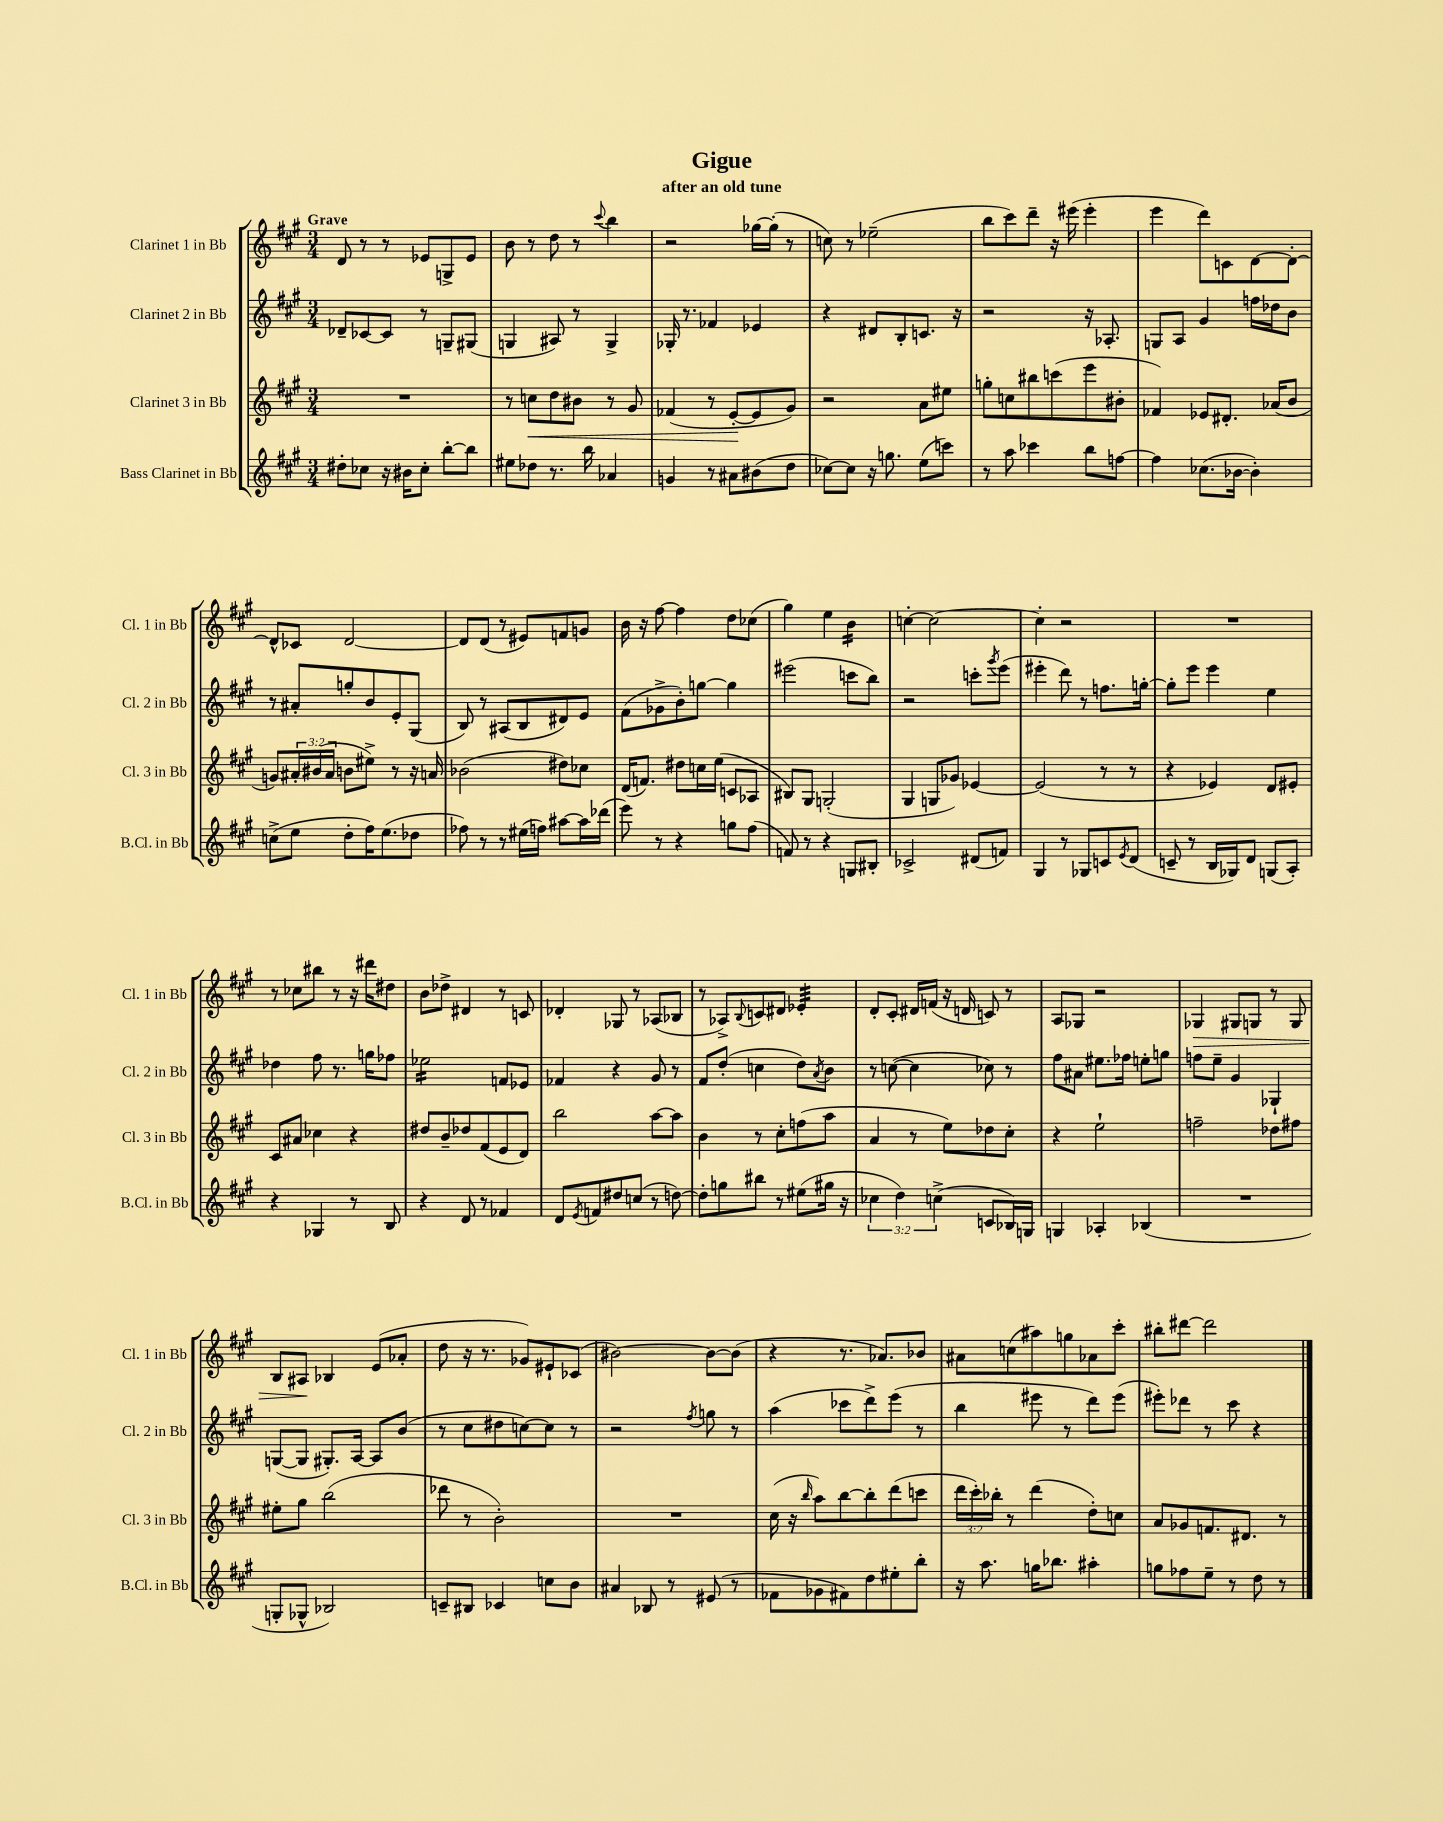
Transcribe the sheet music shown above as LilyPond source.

\header { title = "Gigue" subtitle = "after an old tune" }
<<
\new StaffGroup <<
\new Staff = "s0" \with { instrumentName = "Clarinet 1 in Bb" shortInstrumentName = "Cl. 1 in Bb" } {
    \clef treble \key a \major \numericTimeSignature \time 3/4 \tempo "Grave"
    d'8 r8 r8 ees'8 g8-> ees'8 |
    b'8 r8 d''8 r8 \appoggiatura { cis'''8 } b''4 |
    r2 ges''16~ ges''16-.( r8 |
    c''8) r8 ees''2--( |
    b''8 cis'''8) d'''8-- r16 eis'''16( eis'''4-. |
    e'''4 d'''8) c'8 d'8~ d'8~-. |
    d'8-^ ces'8 d'2~ |
    d'8 d'8( r8 eis'8) f'8 g'8 |
    b'16 r16 fis''8~ fis''4 d''8 ces''8( |
    gis''4) e''4 b'4:16 |
    c''4~-. c''2~ |
    c''4-. r2 |
    R2. |
    r8 ces''8 bis''8 r8 r16 dis'''16 dis''8 |
    b'8 des''8-> dis'4 r8 c'8 |
    des'4-. ges8 r8 aes8( bes8 |
    r8 aes8->) \appoggiatura { b8 } c'8 dis'8 ees'4:32-. |
    d'8-. cis'8-. dis'16 f'16( r16 d'16 c'8) r8 |
    a8 ges8 r2 |
    ges4\> gis8 g8 r8 g8 |
    b8 ais8\! bes4 e'8( aes'8-. |
    d''8 r16 r8. ges'8) eis'8-! ces'8( |
    bis'2~) bis'8~ bis'8( |
    r4 r8. aes'8.) bes'8 |
    ais'8 c''8( ais''8) g''8 aes'8 cis'''8-. |
    bis''8-. dis'''8~ dis'''2 \bar "|." |
}
\new Staff = "s1" \with { instrumentName = "Clarinet 2 in Bb" shortInstrumentName = "Cl. 2 in Bb" } {
    \clef treble \key a \major \numericTimeSignature \time 3/4
    des'8-- ces'8~ ces'8 r8 g8-- gis8( |
    g4 ais8) r8 g4-> |
    ges16-. r8. fes'4 ees'4 |
    r4 dis'8 b8-. c'8. r16 |
    r2 r16 aes8.-. |
    g8 a8 gis'4 f''16 des''16 b'8 |
    r8 ais'8-. g''8-. b'8 e'8-. gis8( |
    b8) r8 ais8( b8 dis'8) e'8 |
    fis'8( ges'8-> b'8-.) g''8~ g''4 |
    eis'''2( c'''8 b''8) |
    r2 c'''8-. \acciaccatura { gis'''8 } e'''8( |
    eis'''4-. d'''8) r8 f''8. g''16~-. |
    g''8-. e'''8 e'''4 e''4 |
    des''4 fis''8 r8. g''16 fes''8 |
    ees''2:16 f'8 ees'8 |
    fes'4 r4 gis'8 r8 |
    fis'8 d''8-.( c''4 d''8) \acciaccatura { a'8 } b'8 |
    r8 c''8~( c''4 ces''8) r8 |
    fis''8 ais'8 eis''8. fes''16 e''8-. g''8 |
    f''8 e''8-- gis'4 ges4-! |
    g8~( g8 gis8.-.) a16~ a8 b'8( |
    r8 cis''8 dis''8 c''8~) c''8 r8 |
    r2 \acciaccatura { fis''8 } g''8 r8 |
    a''4( ces'''8 d'''8->) e'''8( r8 |
    b''4 eis'''8 r8 d'''8) eis'''8( |
    eis'''8-.) des'''8 r8 cis'''8 r4 \bar "|." |
}
\new Staff = "s2" \with { instrumentName = "Clarinet 3 in Bb" shortInstrumentName = "Cl. 3 in Bb" } {
    \clef treble \key a \major \numericTimeSignature \time 3/4 \override Staff.TupletNumber.text = #tuplet-number::calc-fraction-text
    R2. |
    r8 c''8\< d''8 bis'8 r8 gis'8 |
    fes'4( r8 e'8~-.\! e'8 gis'8) |
    r2 a'8 eis''8 |
    g''8-. c''8 bis''8 c'''8( e'''8 bis'8-. |
    fes'4) ees'8 dis'8.-. aes'16( b'8 |
    g'8) \tuplet 3/2 { ais'16-. bis'16( ais'16 } b'8 eis''8->) r8 r16 a'16 |
    bes'2( dis''8) ces''8 |
    d'16( f'8.) dis''8 c''16 e''16( c'8 aes8 |
    bis8) gis8 g2-.( |
    gis4 g8 ges'8) ees'4~ |
    ees'2( r8 r8 |
    r4 ees'4) d'8 eis'8-. |
    cis'8 ais'8 ces''4 r4 |
    dis''8 b'8-- des''8 fis'8( e'8 d'8) |
    b''2 a''8~ a''8 |
    b'4 r8 cis''8-. f''8( a''8 |
    a'4 r8 e''8) des''8 cis''8-. |
    r4 e''2-! |
    f''2-- des''8 fis''8 |
    eis''8-. gis''8 b''2( |
    des'''8 r8 b'2-.) |
    R2. |
    cis''16( r16 \grace { b''16 } a''8) b''8~ b''8-. d'''8( c'''8 |
    \tuplet 3/2 { d'''16 cis'''16-.) bes''16-. } r8 d'''4( d''8-.) c''8 |
    a'8 ges'8 f'8. dis'8. r8 \bar "|." |
}
\new Staff = "s3" \with { instrumentName = "Bass Clarinet in Bb" shortInstrumentName = "B.Cl. in Bb" } {
    \clef treble \key a \major \numericTimeSignature \time 3/4 \override Staff.TupletNumber.text = #tuplet-number::calc-fraction-text
    dis''8-. ces''8 r16 bis'16 ces''8-. b''8~-. b''8 |
    eis''8 des''8 r8. b''16 aes'4 |
    g'4 r8 ais'8 bis'8( d''8 |
    ces''8~) ces''8 r16 g''8. e''8( c'''8) |
    r8 a''8 ces'''4 b''8 f''8~ |
    f''4 ces''8.( bes'16~ bes'4-.) |
    c''8->( e''8 d''8-. fis''16) e''8.( des''8 |
    fes''8) r8 r8 eis''16( f''16) ais''8~ ais''16 des'''16( |
    e'''8) r8 r4 g''8 fis''8( |
    f'8) r8 r4 g8 bis8-. |
    ces'2-> dis'8( f'8) |
    gis4 r8 ges8 c'8 \acciaccatura { e'8 } d'8( |
    c'8-- r8 b16 ges16) d'8 g8( a8-.) |
    r4 ges4 r8 b8 |
    r4 d'8 r8 fes'4 |
    d'8 \acciaccatura { e'8 } f'8 dis''8 c''8( r8 d''8~) |
    d''8-. g''8 bis''8 r8 eis''8( gis''16 r16 |
    \tuplet 3/2 { ces''4 d''4) c''4->( } c'8 bes16) g16 |
    g4 aes4-. bes4( |
    R2. |
    g8-. ges8-^ bes2) |
    c'8-- bis8 ces'4 c''8 b'8 |
    ais'4 bes8 r8 eis'8( r8 |
    fes'8 ges'8 fis'8) d''8 eis''8-. b''8-. |
    r16 a''8. g''16 bes''8. ais''4-. |
    g''8 fes''8 e''8-- r8 d''8 r8 \bar "|." |
}
>>
>>
\layout { \context { \Score \remove "Bar_number_engraver" } }
